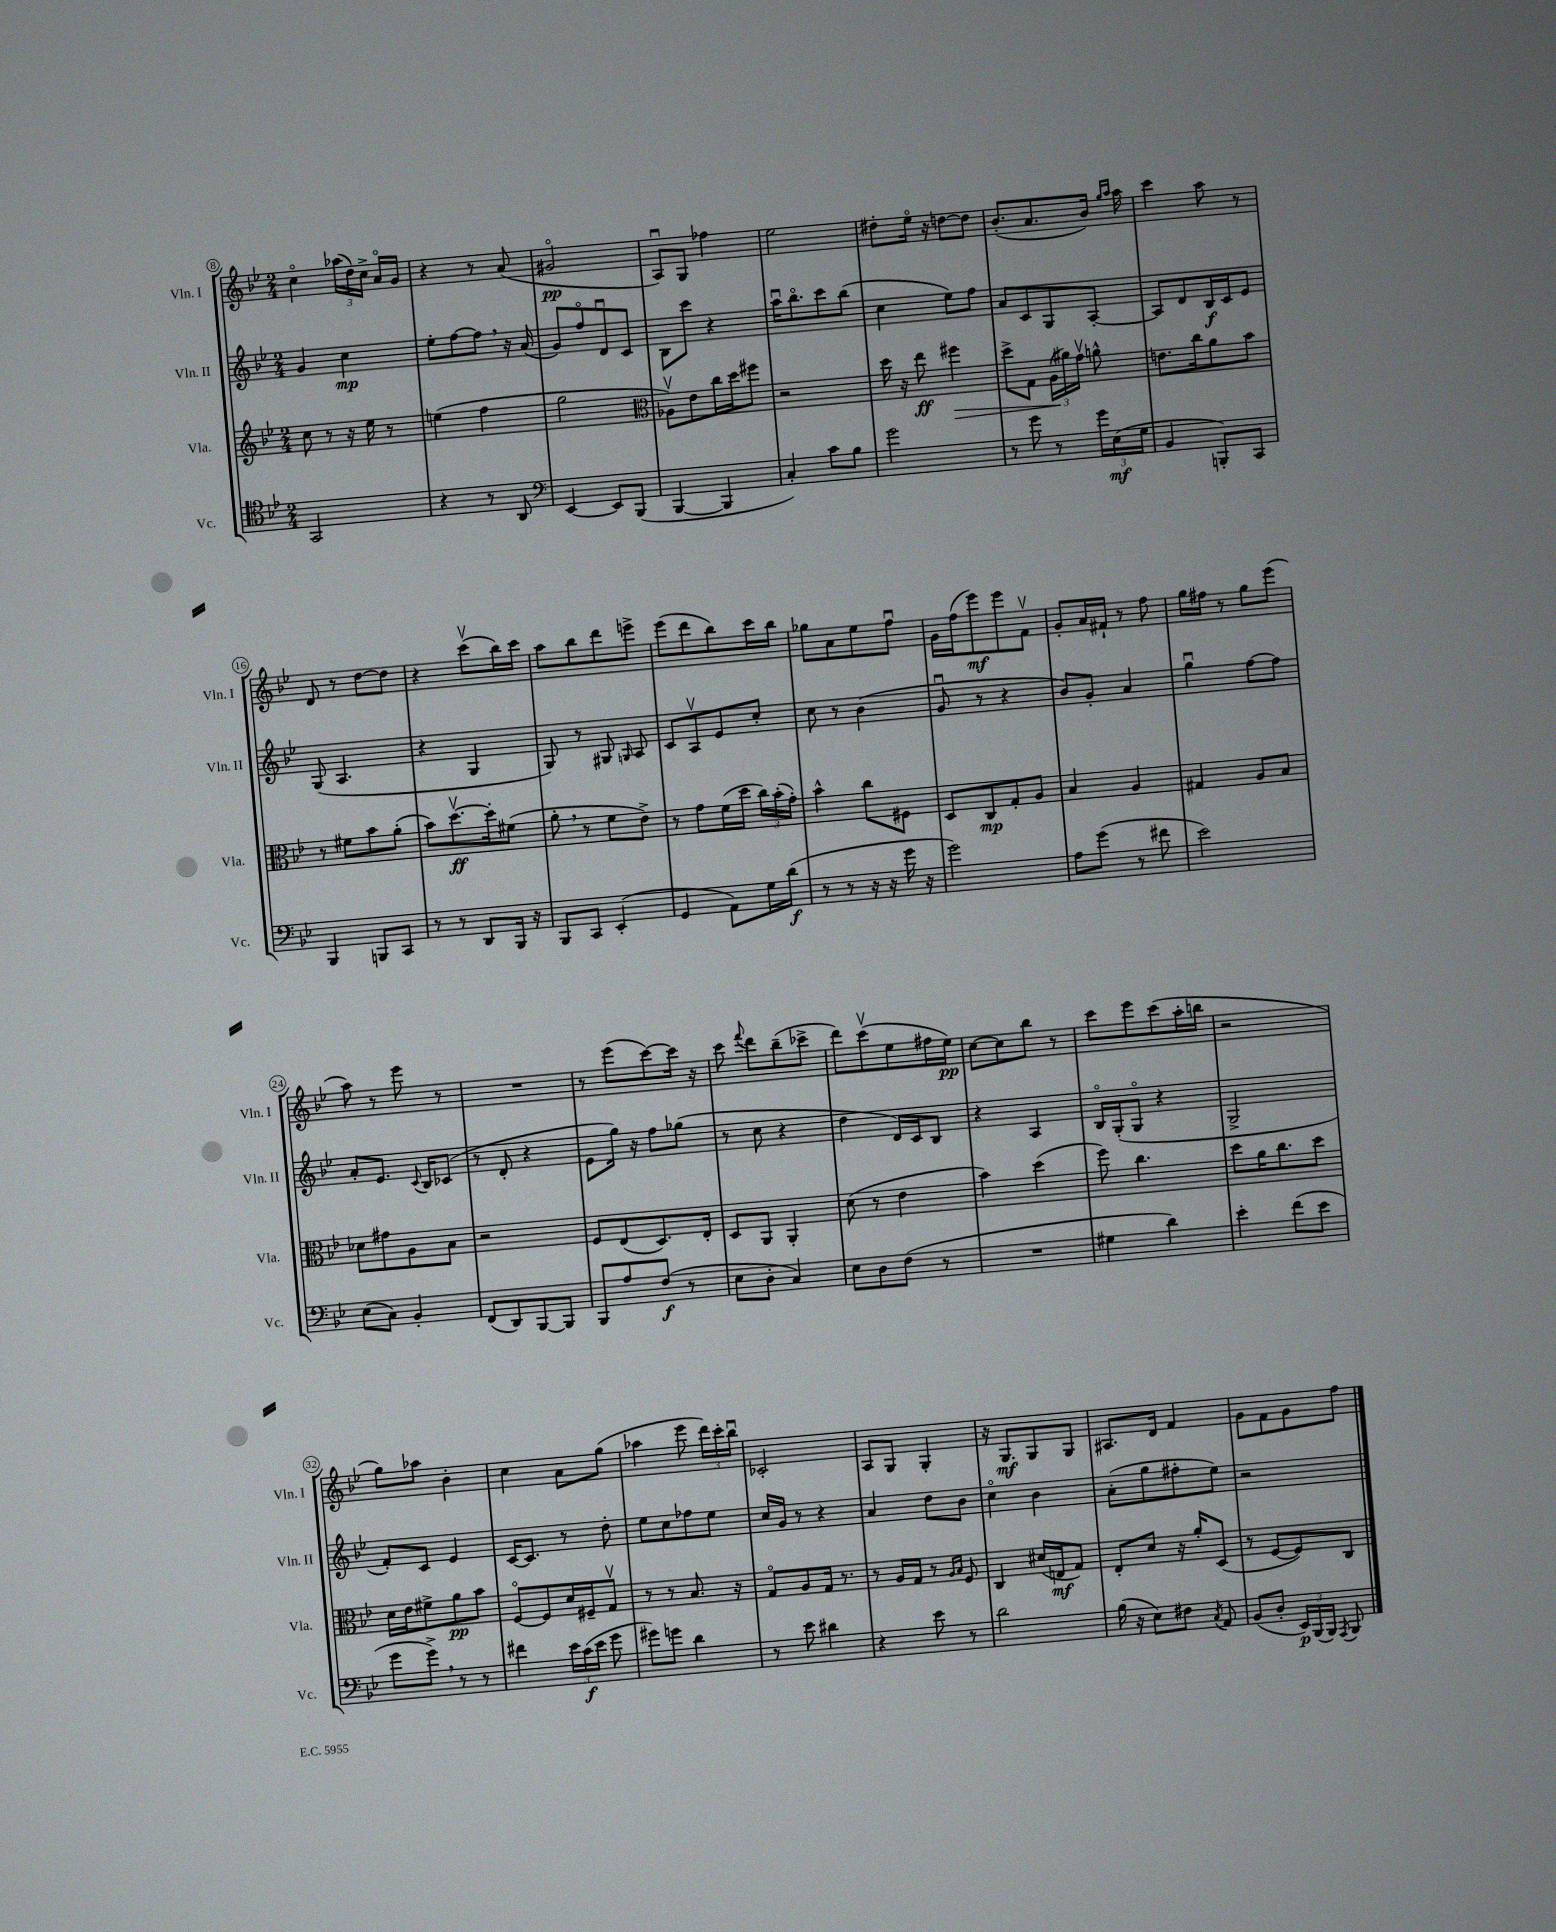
<<
\new StaffGroup <<
\new Staff = "s0" \with { instrumentName = "Vln. I" shortInstrumentName = "Vln. I" } {
    \clef treble \key bes \major \numericTimeSignature \time 2/4
    \autoBeamOff c''4\flageolet \tuplet 3/2 { aes''16[( d''16) c''16]-> } a'16[\flageolet g'16] |
    r4 r8 a'8( |
    gis'2\flageolet\pp |
    a8[\downbow) g8] fes''4 |
    ees''2 |
    dis''8[-. ees''16]\flageolet r16 d''8[~ d''8] |
    bes'8.[-.( a'8. bes'16]) \grace { g''16[ a''16] } a''16 |
    c'''4 a''8 r8 |
    d'8 r8 d''8[~ d''8] |
    r4 c'''8[\upbow( bes''16) c'''16] |
    a''8[ bes''8 d'''8 e'''8]-> |
    ees'''8[( d'''8 bes''8) c'''16 bes''16] |
    ges''8[ a'8 ees''8 f''8]\downbow |
    g'16[ f''16( ees'''8\mf) ees'''8 f'8]\upbow |
    g'8[-. a'16 fis'16]-! r8 f''8 |
    g''16[ fis''16] r8 g''8[ ees'''8]( |
    a''8) r8 ees'''8 r8 |
    R2 |
    r8 ees'''8[( c'''8~) c'''16] r16 |
    c'''8 \appoggiatura { f'''8 } d'''8[ bes''8--( ces'''8]-> |
    d'''8[) c'''8\upbow( ees''8 fis''16 ees''16]\pp) |
    c''8[~ c''8 bes''8] r8 |
    c'''8[ ees'''8 c'''8( a''16-. b''16] |
    r2 |
    g''8[) aes''8] bes'4-. |
    c''4 a'8[ g''8]( |
    aes''4 ees'''8 \tuplet 3/2 { d'''16[) c'''16-. bes''16]\downbow } |
    ces'2-. |
    a8[ g8] g4-. |
    r16 g8.[\mf g8 g8] |
    ais8.[ d'16] f'4 |
    g'8[ f'8 g'8 f''8] \bar "|." |
}
\new Staff = "s1" \with { instrumentName = "Vln. II" shortInstrumentName = "Vln. II" } {
    \clef treble \key bes \major \numericTimeSignature \time 2/4
    \autoBeamOff g'4 c''4\mp |
    ees''8[-. f''8~ f''8] \breathe r16 a'16( |
    g'8[) f''8\flageolet d'8\downbow c'8] |
    bes8[ c'''8] r4 |
    a''16[\downbow bes''8.\flageolet c'''8 bes''8]( |
    c''4 ees''8[) f''8] |
    a'8[ c'8 g8 a8]~-. |
    a8[ d'8 bes16\f c'16 ees'8] |
    g8( a4. |
    r4 g4 |
    g8) r8 gis8 \grace { g16 } a8 |
    c'8[ a8\upbow ees'8 c''8]-. |
    c''8 r8 bes'4( |
    g'8\downbow r8 r4 |
    bes'8[) g'8]-. a'4 |
    g''4\downbow f''8[~ f''8] |
    a'8[-. ees'8.] \appoggiatura { c'8 } bes16[ ces'8]( |
    r8 d'8-. r4 |
    ees'8[ g''16]) r16 f''8[ ges''8]( |
    r8 c''8 r4 |
    d''4 d'16[) c'16 bes8] |
    r4 a4 |
    bes16[\flageolet g16-.( g8]\flageolet r4 |
    g2-> |
    f'8[-.) c'8] ees'4 |
    c'16[~ c'8.] r8 d''8-. |
    ees''8[ c''8 fes''8 ees''8] |
    c''16[ g'16] r8 r4 |
    a'4 d''8[ bes'8] |
    c''4\flageolet bes'4 |
    a'8[-.( g''8 fis''8-. ees''8]) |
    r2 \bar "|." |
}
\new Staff = "s2" \with { instrumentName = "Vla." shortInstrumentName = "Vla." } {
    \clef treble \key bes \major \numericTimeSignature \time 2/4
    \autoBeamOff c''8 r8 r16 ees''16 r8 |
    e''4( f''4 |
    g''2 |
    \clef alto aes8[\upbow) ees'8 c''16 d''16 fis''8] |
    r2 |
    d''16 r16 ees''8\ff fis''4\> |
    d''8[-> g8] \tuplet 3/2 { a16[\!( ais'16) g'16]\upbow } a'8-^ |
    e'8.[ c''16 a'8 bes'8] |
    r8 fis'8[ bes'8 a'8]-.( |
    bes'8[) d''8.~\upbow\ff d''16-. fis'8]( |
    a'8-. \breathe r8 f'8[ ees'8]->) |
    r8 g'8[ f'16( d''16] \tuplet 3/2 { c''16[) bes'16-.( g'16]-.) } |
    bes'4-^ c''8[ fis8] |
    d8[ c8\mp g8-. a8] |
    bes4 a4 |
    gis4 a8[ bes8] |
    des'8[ gis'8 a8 bes8] |
    r2 |
    f8[ ees8( d8.) ees16]-. |
    d8[ a,8] a,4-. |
    d'8( r8 ees'4 |
    bes'4) d''4( |
    f''8) c''4. |
    d''8[ a'16 c''8. d''8] |
    d'16[ ees'16 fis'8-> a'8\pp bes'8] |
    f8[~\flageolet f8 d'16 fis16-- g8]\upbow |
    r8 r8 bes8. r16 |
    g8[\flageolet a8 g16] r8. |
    r8 a16[ g16] r8 \grace { a16[ bes16] } f8 |
    c4 dis'16[( e16\mf g8]) |
    ees8[-. d'8] r16 a'16[-. d8]( |
    r8 f8[~ f8) c8] \bar "|." |
}
\new Staff = "s3" \with { instrumentName = "Vc." shortInstrumentName = "Vc." } {
    \clef tenor \key bes \major \numericTimeSignature \time 2/4
    \autoBeamOff g,2 |
    r4 r8 a,8 |
    \clef bass ees,4~ ees,8[ bes,,8]( |
    bes,,4~ bes,,4 |
    c4-.) c'8[ bes8] |
    g'2 |
    r8 g'8 r8 \tuplet 3/2 { g'16[ ees16\mf( g16] } |
    bes,4 b,,8[-.) c,8] |
    bes,,4 b,,8[ c,8] |
    r8 r8 d,8[ bes,,16] r16 |
    bes,,8[ c,8] ees,4-.( |
    g,4 a,8[) g16 d'16]\f( |
    r8 r8 r16 r16 g'16 r16 |
    g'2) |
    a8[ g'8]( r8 fis'8 |
    ees'2) |
    ees8[( c8]) bes,4-. |
    f,8[( d,8) bes,,8~ bes,,8] |
    bes,,8[ a8 f8]\f( r8 |
    ees8[ d8]-. c4) |
    ees8[ d8 f8]( r8 |
    R2 |
    gis4 d'4) |
    ees'4-. f'8[( ees'8] |
    g'8[ g'8]->) \breathe r8 r8 |
    fis'4 \tuplet 3/2 { ees'16[ c'16\f( ees'16] } g'8 |
    gis'8[) g'8] d'4 |
    r8 ees'8 dis'4 |
    r4 ees'8 r8 |
    d'2 |
    bes16( r16 ees8[) fis8] \acciaccatura { c8 } a,8 |
    bes,8[( d8]-. \tuplet 3/2 { ees,16[\p) bes,,16( bes,,16]) } \acciaccatura { a,,8 } bes,,8 \bar "|." |
}
>>
>>
\layout { \context { \Score currentBarNumber = #8 \override BarNumber.stencil = #(make-stencil-circler 0.1 0.3 ly:text-interface::print) } }
